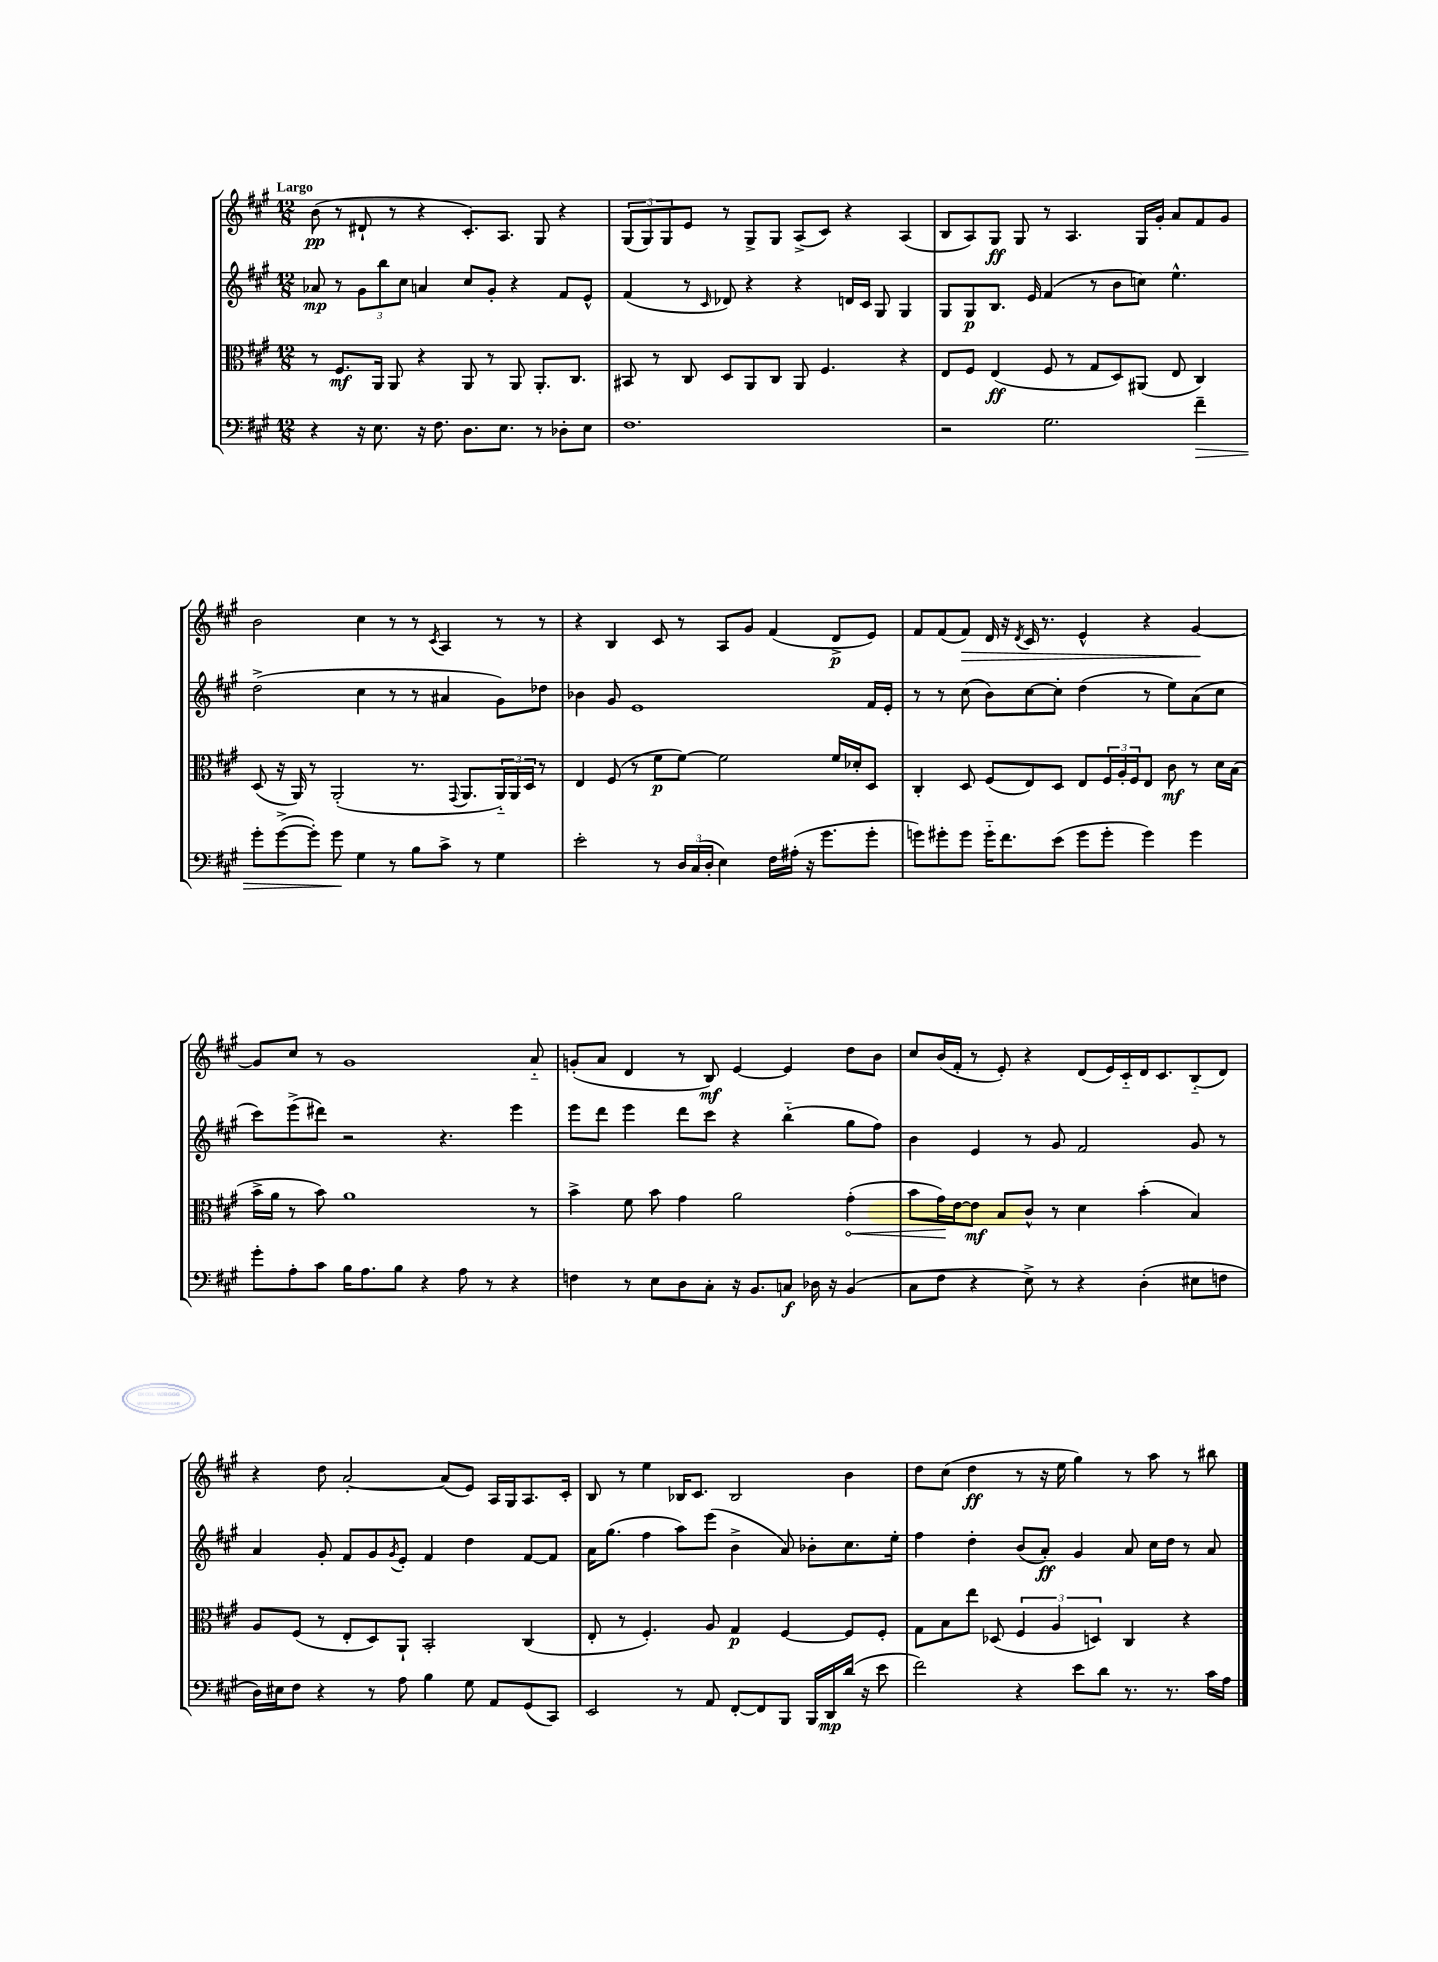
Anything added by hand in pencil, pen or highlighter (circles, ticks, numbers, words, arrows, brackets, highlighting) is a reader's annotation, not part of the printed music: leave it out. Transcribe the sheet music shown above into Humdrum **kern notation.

**kern	**kern	**kern	**kern
*staff4	*staff3	*staff2	*staff1
*clefF4	*clefC3	*clefG2	*clefG2
*k[f#c#g#]	*k[f#c#g#]	*k[f#c#g#]	*k[f#c#g#]
*M12/8	*M12/8	*M12/8	*M12/8
4r	8r	8a-	(8b
.	8.F#	8r	8r
16r	.	12g#	8d#`
8.E	16AA	.	.
.	.	12bb	.
.	8AA	.	8r
.	.	12cc#	.
16r	4r	4a	4r
8.F#	.	.	.
8.D	8AA	8cc#	8.c#')
.	8r	8g#'	.
8.E	.	.	8.A
.	8AA	4r	.
8r	8.AA'	.	8G#
8D-'	.	8f#	4r
.	8.C#	.	.
8E	.	8e^^	.
=	=	=	=
1.F#	8BB#	(4f#	(12G#
.	.	.	12G#)
.	8r	.	.
.	.	.	12G#
.	8C#	8r	8e
.	.	16qqc#	.
.	8D	8d-)	8r
.	8AA	4r	8G#^
.	8C#	.	8G#
.	8AA	4r	(8A^
.	4.F#	.	8c#)
.	.	16d	4r
.	.	16c#	.
.	.	8G#	.
.	4r	4G#	(4A
=	=	=	=
2r	8E	8G#	8B
.	8F#	8G#	8A)
.	(4E	8.B	8G#
.	.	.	8G#
.	.	16e	.
2.G#	8F#	(4f#	8r
.	8r	.	4.A
.	8G#	8r	.
.	8D)	8b	.
.	(8AA#	8cc)	16G#
.	.	.	16g#'
.	8E	4.ee^^	8a
4f#~	4C#)	.	8f#
.	.	.	8g#
=	=	=	=
8g#'	(8D	(2dd^	2b
([8g#^	16r	.	.
.	16AA)	.	.
8g#'])	8r	.	.
8g#	(2AA'	.	.
4G#	.	4cc#	4cc#
8r	.	8r	8r
8B	8.r	8r	8r
.	.	.	8qc#
8c#^	.	4a#	4A
.	8qqGG#	.	.
.	8.AA	.	.
8r	.	.	.
4G#	24AA'~)	8g#)	8r
.	24AA	.	.
.	24D	.	.
.	8r	8dd-	8r
=	=	=	=
2e'	4E	4b-	4r
.	(8F#	8g#	4B
.	8r	1e	.
8r	8f#	.	8c#
24D	[8f#)	.	8r
(24C#	.	.	.
24D'	.	.	.
4E)	2f#]	.	8A
.	.	.	8g#
16F#	.	.	(4f#
(16A#'	.	.	.
16r	.	.	.
8.g#	.	.	.
.	16f#	.	8d^
.	16d-'	.	.
8g#'	8D	16f#	8e)
.	.	16e'	.
=	=	=	=
8g)	4C#'	8r	8f#
8g#'	.	8r	(8f#
8g#	8D	(8cc#	8f#)
16g#'~	(8F#	8b)	16d
8.f#	.	.	16r
.	.	.	8qd
.	8E)	[8cc#	16c#
.	.	.	8.r
(8e	8D	8cc#']	.
8g#	8E	(4dd	4e^^
8g#'	24F#	.	.
.	24A'	.	.
.	24F#	.	.
4g#)	8E	8r	4r
.	8c#	8ee)	.
4g#	8r	(8a	[4g#
.	16d	8cc#	.
.	(16B	.	.
=	=	=	=
8g#'	16b^	8ccc#)	8g#]
.	16a	.	.
8A'	8r	(8eee^	8cc#
8c#	8b)	8ddd#)	8r
16B	1a	2r	1g#
8.A	.	.	.
8B	.	.	.
4r	.	.	.
.	.	4.r	.
8A	.	.	.
8r	.	.	.
4r	.	4eee	.
.	8r	.	8a'~
=	=	=	=
4F	4b^	8eee	(8g'
.	.	8ddd	8a
8r	8f#	4eee	4d
8E	8b	.	.
8D	4g#	8ddd	8r
8C#'	.	8ccc#	8B)
16r	2a	4r	[4e
8.BB	.	.	.
8C	.	(4bb'~	4e]
16D-	.	.	.
16r	.	.	.
(4BB	(4g#'	8gg#	8dd
.	.	8ff#)	8b
=	=	=	=
8C#	8b	4b	8cc#
8F#	16g#)	.	(16b
.	[16e	.	16f#'
4r	8e]	4e	8r
.	8B	.	8e')
8E^)	8c#^^	8r	4r
8r	8r	8g#	.
4r	4d	2f#	(8d
.	.	.	16e)
.	.	.	16c#'~
(4D'	(4b'	.	16d
.	.	.	8.c#
8E#	4B)	8g#	(8B'~
8F	.	8r	8d)
=	=	=	=
16D)	8A	4a	4r
16E#	.	.	.
8F#	(8F#	.	.
4r	8r	8g#'	8dd
.	8E'	8f#	[2a'
8r	8D)	8g#	.
.	.	8qg#	.
8A	8AA`	8e'	.
4B	2BB'	4f#	.
.	.	.	(8a]
8G#	.	4dd	8e)
8AA	.	.	16A
.	.	.	16G#
(8GG#	(4C#	[8f#	8.A
8CC#)	.	8f#]	.
.	.	.	16c#'
=	=	=	=
2EE	8E'	16a	8B
.	.	(8.gg#	.
.	8r	.	8r
.	4.F#')	4ff#	4ee
8r	.	8aa)	16B-
.	.	.	8.c#
8AA	8A	(8eee	.
[8FF#'	4G#	4b^	2B-
8FF#]	.	.	.
8BBB	[4F#	8a)	.
16BBB	.	8b-'	.
16DD	.	.	.
(16d	8F#]	8.cc#	4b
16r	.	.	.
8e	8F#'	.	.
.	.	16ee'	.
=	=	=	=
2f#)	8G#	4ff#	8dd
.	8B	.	(8cc#
.	8ee	4dd'	4dd
.	(8D-	.	.
4r	6F#	(8b	8r
.	.	8a')	16r
.	6A	.	.
.	.	.	16ee
8e	.	4g#	4gg#)
.	6D)	.	.
8d	.	.	.
8.r	4C#	8a	8r
.	.	16cc#	8aa
8.r	.	16dd	.
.	4r	8r	8r
16c#	.	8a	8bb#
16A	.	.	.
==	==	==	==
*-	*-	*-	*-
